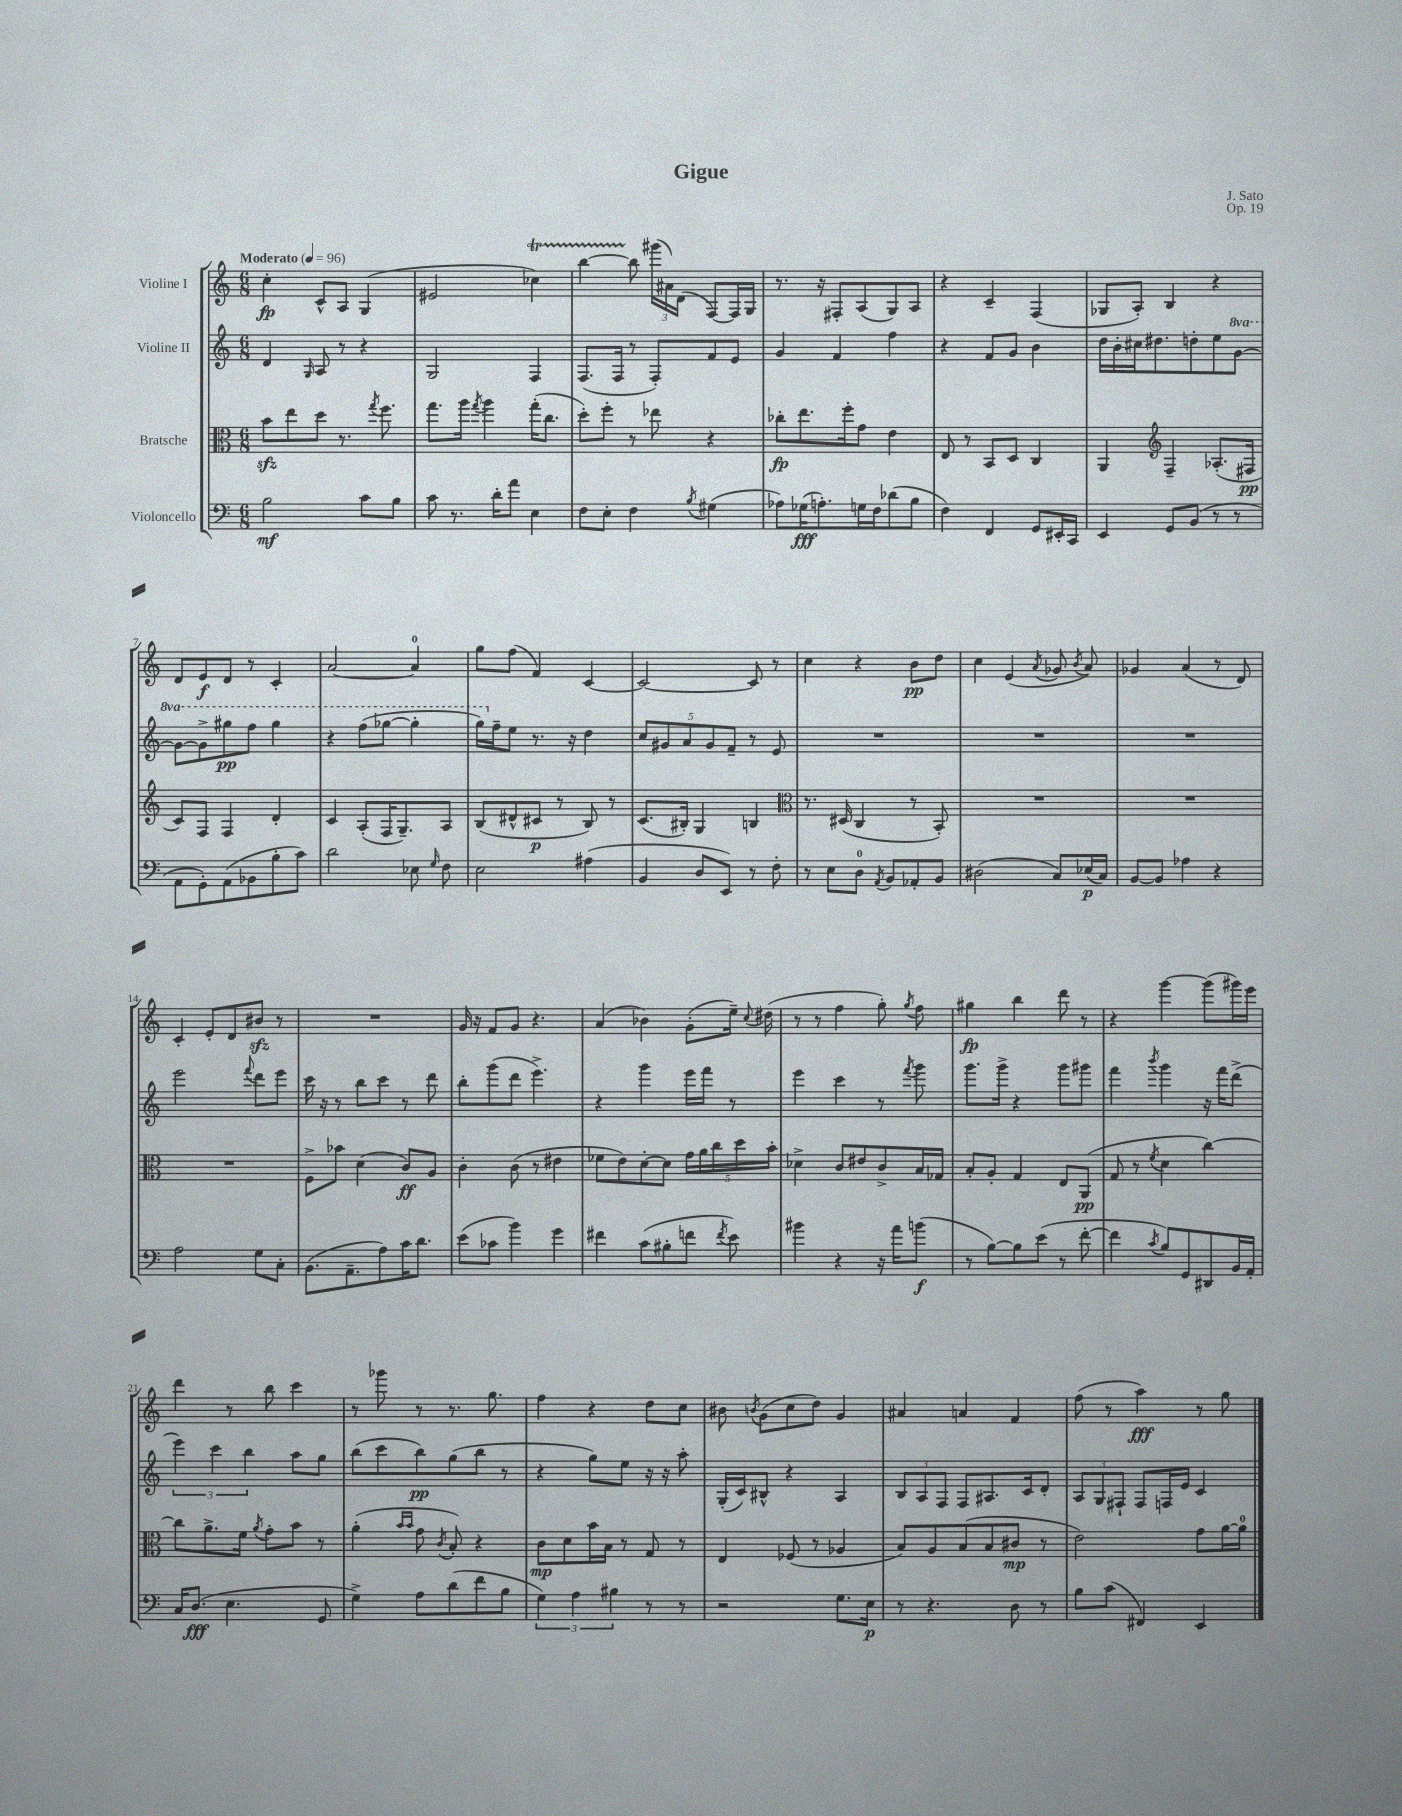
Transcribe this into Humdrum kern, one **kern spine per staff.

**kern	**dynam	**kern	**dynam	**kern	**dynam	**kern	**dynam
*part4	*part4	*part3	*part3	*part2	*part2	*part1	*part1
*staff4	*staff4	*staff3	*staff3	*staff2	*staff2	*staff1	*staff1
*I"Violoncello	*	*I"Bratsche	*	*I"Violine II	*	*I"Violine I	*
*clefF4	*	*clefC3	*	*clefG2	*	*clefG2	*
*k[]	*	*k[]	*	*k[]	*	*k[]	*
*M6/8	*	*M6/8	*	*M6/8	*	*M6/8	*
*MM96	*	*MM96	*	*MM96	*	*MM96	*
=1	=1	=1	=1	=1	=1	=1	=1
!	!	!	!	!	!	!LO:TX:a:B:t=Moderato	!
2B\	mf	8bzz\L	.	4d/	.	4cc'\	fp
.	.	8ee\	.	.	.	.	.
.	.	.	.	16qqG/	.	.	.
.	.	8dd\J	.	8A/	.	8c^^/L	.
.	.	8.r	.	8r	.	8A/J	.
8c\L	.	.	.	4r	.	(4G/	.
.	.	8qgg/	.	.	.	.	.
.	.	8.ff\	.	.	.	.	.
8B\J	.	.	.	.	.	.	.
=2	=2	=2	=2	=2	=2	=2	=2
8c\	.	8.gg\L	.	2G/	.	2e#X/	.
8.r	.	.	.	.	.	.	.
.	.	16aa\Jk	.	.	.	.	.
.	.	8qgg/	.	.	.	.	.
.	.	4aa\	.	.	.	.	.
16d'\KL	.	.	.	.	.	.	.
8a\J	.	.	.	.	.	.	.
4E\	.	(16gg'\KL	.	4F/	.	4cc-XT\)	.
.	.	8.cc\J	.	.	.	.	.
=3	=3	=3	=3	=3	=3	=3	=3
8F\L	.	8dd'\L)	.	(8.F/L	.	[4bbTTT\	.
8E'\J	.	8ff'\J	.	.	.	.	.
.	.	.	.	16F/Jk	.	.	.
4F\	.	8r	.	8r	.	8bb\]	.
.	.	8ee-X\	.	8F'/L)	.	(24ggg#X\LL	.
.	.	.	.	.	.	24a#X\)	.
.	.	.	.	.	.	(24d\JJ	.
8qB/	.	.	.	.	.	.	.
(4G#X\	.	4r	.	8f/	.	[8F/L)	.
.	.	.	.	8e/J	.	16F/L]	.
.	.	.	.	.	.	16G/JJ	.
=4	=4	=4	=4	=4	=4	=4	=4
8A-X\L)	.	8cc-X'\L	fp	4g/	.	8.r	.
(16G-X\K	fff	8.ee\	.	.	.	.	.
8.An'\)	.	.	.	.	.	16r	.
.	.	.	.	4f/	.	8F#X'/L	.
.	.	16ff'\k	.	.	.	.	.
16Gn\L	.	8g\J	.	.	.	(8A/	.
16F\J	.	.	.	.	.	.	.
(8d-X\	.	4e\	.	4ff\	.	8G/)	.
8B\J	.	.	.	.	.	8A/J	.
=5	=5	=5	=5	=5	=5	=5	=5
4F\)	.	8E/	.	4r	.	4r	.
.	.	8r	.	.	.	.	.
4FF/	.	8BB/L	.	8f/L	.	4c~/	.
.	.	8D/J	.	8g/J	.	.	.
8GG/L	.	4C/	.	4b\	.	(4F/	.
16EE#X'/L	.	.	.	.	.	.	.
16CC/JJ	.	.	.	.	.	.	.
=6	=6	=6	=6	=6	=6	=6	=6
4EE/	.	4AA/	.	16dd\LL	.	8G-X/L	.
.	.	.	.	16b'\	.	.	.
.	.	.	.	16cc#X\J	.	8A'/J)	.
.	.	.	.	8.dd#X\	.	.	.
*	*	*clefG2	*	*	*	*	*
8GG/L	.	4F~/	.	.	.	4B/	.
(8BB/J	.	.	.	8ddn'\	.	.	.
8r	.	(8.A-X'/L	.	8ee\	.	4r	.
*	*	*	*	*8va	*	*	*
8r	.	.	.	[8gg\J	.	.	.
.	.	16F#X/Jk	pp	.	.	.	.
!!LO:LB:g=z
=7	=7	=7	=7	=7	=7	=7	=7
8AA\L	.	8c/L)	.	8gg\L_	.	8d/L	.
8GG'\)	.	8F/J	.	8gg^\]	.	8e/	f
(8AA\	.	4F/	.	8ggg#X\	pp	8d/J	.
8BB-X\	.	.	.	8fff\J	.	8r	.
8B'\	.	4d'/	.	4ggg#\	.	4c'/	.
8c\J)	.	.	.	.	.	.	.
=8	=8	=8	=8	=8	=8	=8	=8
2d\	.	4c/	.	4r	.	[2a/	.
.	.	(8A'/L	.	(8fff\L	.	.	.
.	.	16F/K	.	[8ggg-X\J	.	.	.
.	.	8.G~/)	.	.	.	.	.
8E-X\	.	.	.	4ggg-'\]	.	4a/]	.
16qqG/	.	.	.	.	.	.	.
8F\	.	8A/J	.	.	.	.	.
=9	=9	=9	=9	=9	=9	=9	=9
2E\	.	(8B/L	.	16ggg\LL)	.	8gg\L	.
*	*	*	*	*X8va	*	*	*
.	.	.	.	16ff~\J	.	.	.
.	.	8d#X^^/	.	8ee\J	.	(8ff\J	.
.	.	8c#X/J	p	8.r	.	4f/)	.
.	.	8r	.	.	.	.	.
.	.	.	.	16r	.	.	.
(4A#X\	.	8B/)	.	4dd\	.	[4c/	.
.	.	8r	.	.	.	.	.
=10	=10	=10	=10	=10	=10	=10	=10
4BB/	.	(8.c/L	.	10cc/L	.	2c/_	.
.	.	.	.	10g#X/	.	.	.
.	.	16B#X'/Jk)	.	.	.	.	.
.	.	.	.	10a/	.	.	.
8D/L	.	4G/	.	.	.	.	.
.	.	.	.	10g#/	.	.	.
8EE/J)	.	.	.	.	.	.	.
.	.	.	.	10f~/J	.	.	.
8r	.	4Bn/	.	8r	.	8c/]	.
8F'\	.	.	.	8e/	.	8r	.
=11	=11	=11	=11	=11	=11	=11	=11
*	*	*clefC3	*	*	*	*	*
8r	.	8.r	.	2.r	.	4cc\	.
8E\L	.	.	.	.	.	.	.
.	.	(16D#X/	.	.	.	.	.
8D\J	.	4C/	.	.	.	4r	.
8qAA/	.	.	.	.	.	.	.
8BB/L	.	.	.	.	.	.	.
8AA-X'/	.	8r	.	.	.	8b\L	pp
8BB/J	.	8BB'/)	.	.	.	8dd\J	.
=12	=12	=12	=12	=12	=12	=12	=12
(2D#X\	.	2.r	.	2.r	.	4cc\	.
.	.	.	.	.	.	(4e/	.
.	.	.	.	.	.	8qa/	.
8C/L)	.	.	.	.	.	8g-X/	.
.	.	.	.	.	.	8qb/	.
(16E-X/L	p	.	.	.	.	8a/)	.
16C/JJ)	.	.	.	.	.	.	.
=13	=13	=13	=13	=13	=13	=13	=13
[8BB/L	.	2.r	.	2.r	.	4g-X/	.
8BB/J]	.	.	.	.	.	.	.
4A-X\	.	.	.	.	.	(4a/	.
4r	.	.	.	.	.	8r	.
.	.	.	.	.	.	8d/)	.
!!LO:LB:g=z
=14	=14	=14	=14	=14	=14	=14	=14
2A\	.	2.r	.	2eee\	.	4c'/	.
.	.	.	.	.	.	8e'/L	.
.	.	.	.	.	.	8d/	.
.	.	.	.	8qqfff/	.	.	.
8G\L	.	.	.	8ddd\L	.	8b#Xzz/J	.
8C'\J	.	.	.	8eee\J	.	8r	.
=15	=15	=15	=15	=15	=15	=15	=15
(8.BB\L	.	8F^\L	.	16ccc\	.	2.r	.
.	.	.	.	16r	.	.	.
.	.	8b-X\J	.	8r	.	.	.
8.AA~\	.	.	.	.	.	.	.
.	.	(4d\	.	8bb\L	.	.	.
8A\)	.	.	.	8ccc\J	.	.	.
16c\K	.	8c/L)	ff	8r	.	.	.
8.d\J	.	.	.	.	.	.	.
.	.	8A/J	.	8ddd\	.	.	.
=16	=16	=16	=16	=16	=16	=16	=16
(8e\L	.	4c'\	.	8bb'\L	.	16g/	.
.	.	.	.	.	.	16r	.
8c-X\J	.	.	.	(8ggg\	.	8f/L	.
4b\)	.	(8c\	.	8ddd\J	.	8g/J	.
.	.	8r	.	4.eee^\)	.	4.r	.
4g\	.	4e#X\	.	.	.	.	.
=17	=17	=17	=17	=17	=17	=17	=17
4f#X\	.	8f-X\L	.	4r	.	(4a/	.
.	.	8e\)	.	.	.	.	.
(8c\L	.	[8d'\	.	4ggg\	.	4b-X\)	.
8B#X'\	.	8d\J]	.	.	.	.	.
8fn\J	.	20g\LL	.	16eee\LL	.	(8g'\L	.
.	.	20a\	.	.	.	.	.
.	.	.	.	16fff\JJ	.	.	.
.	.	20cc\	.	.	.	.	.
8qf/	.	.	.	.	.	.	.
8e\)	.	.	.	8r	.	16ee~\Jk)	.
.	.	20dd\	.	.	.	.	.
.	.	.	.	.	.	8qqcc/	.
.	.	.	.	.	.	(16dd#X\	.
.	.	20b'\JJ	.	.	.	.	.
=18	=18	=18	=18	=18	=18	=18	=18
4b#X\	.	4d-X^\	.	4eee\	.	8r	.
.	.	.	.	.	.	8r	.
4r	.	8c/L	.	4ccc\	.	4ff\	.
.	.	8e#X/	.	.	.	.	.
16r	.	8c^/	.	8r	.	8gg'\)	.
16a\KL	.	.	.	.	.	.	.
.	.	.	.	8qfff/	.	8qgg/	.
(8bn\J	f	16B/L	.	8ggg\	.	8ff\	.
.	.	16G-X/JJ	.	.	.	.	.
=19	=19	=19	=19	=19	=19	=19	=19
8r	.	8B'/L	.	8.ggg\L	.	4gg#X\	fp
[8B\L)	.	8A'/J	.	.	.	.	.
.	.	.	.	16ggg^\Jk	.	.	.
8B\]	.	4G/	.	4r	.	4bb\	.
(8e\J	.	.	.	.	.	.	.
8r	.	8E/L	.	8ggg\L	.	8ddd\	.
[8f'\	.	(8AA/J	pp	8ggg#X\J	.	8r	.
=20	=20	=20	=20	=20	=20	=20	=20
4f\]	.	8G/	.	4fff\	.	4r	.
.	.	8r	.	.	.	.	.
8qc/	.	8qf/	.	8qbbb/	.	.	.
8B/L)	.	4d\	.	4ggg\	.	[4ggg\	.
8GG/	.	.	.	.	.	.	.
8DD#X/	.	[4cc\)	.	16r	.	(8ggg\L]	.
.	.	.	.	16fff\KL	.	.	.
16BB/L	.	.	.	(8ddd^\J	.	16ggg#X\L)	.
16AA'/JJ	.	.	.	.	.	16eee\JJ	.
!!LO:LB:g=z
=21	=21	=21	=21	=21	=21	=21	=21
16C/KL	.	8cc\L]	.	6eee\)	.	4ddd\	.
(8.D/J	fff	.	.	.	.	.	.
.	.	8.a^\	.	.	.	.	.
.	.	.	.	6ccc\	.	.	.
4.E\	.	.	.	.	.	8r	.
.	.	16f\Jk	.	.	.	.	.
.	.	.	.	6bb\	.	.	.
.	.	8qa/	.	.	.	.	.
.	.	8g'\L	.	.	.	8bb\	.
.	.	8b\J	.	8aa\L	.	4ccc\	.
8GG/	.	8r	.	8gg\J	.	.	.
=22	=22	=22	=22	=22	=22	=22	=22
4G^\)	.	(4a'\	.	(8bb\L	.	8r	.
.	.	.	.	8ccc\	.	8ggg-X\	.
.	.	16qqb/LL	.	.	.	.	.
.	.	16qqb/JJ	.	.	.	.	.
8A\L	.	8g\	.	8bb\)	pp	8r	.
.	.	8qc/	.	.	.	.	.
(8d\	.	8B'/)	.	(8gg\	.	8.r	.
8f\	.	4r	.	8bb\J	.	.	.
.	.	.	.	.	.	8.gg\	.
8B\J	.	.	.	8r	.	.	.
=23	=23	=23	=23	=23	=23	=23	=23
6G\)	.	8c\L	mp	4r	.	4ff\	.
.	.	8d\	.	.	.	.	.
6A\	.	.	.	.	.	.	.
.	.	16b\L	.	8gg\L)	.	4r	.
.	.	16B\JJ	.	.	.	.	.
6B#X\	.	.	.	.	.	.	.
.	.	8r	.	8ee\J	.	.	.
8r	.	8G/	.	16r	.	8dd\L	.
.	.	.	.	16r	.	.	.
8r	.	8r	.	8aa'\	.	8cc\J	.
=24	=24	=24	=24	=24	=24	=24	=24
2r	.	4E/	.	(16G'/LL	.	8b#X\	.
.	.	.	.	16c/J)	.	.	.
.	.	.	.	.	.	8qbn/	.
.	.	.	.	8B#X^^/J	.	(8g\L	.
.	.	(8F-X/	.	4r	.	8cc\	.
.	.	8r	.	.	.	8dd\J)	.
8.G\L	.	4A-X/	.	4A/	.	4g/	.
16E\Jk	p	.	.	.	.	.	.
=25	=25	=25	=25	=25	=25	=25	=25
8r	.	8B/L)	.	12B/L	.	4a#X/	.
.	.	.	.	12A/	.	.	.
4.r	.	8A/	.	.	.	.	.
.	.	.	.	12F/J	.	.	.
.	.	(8B/	.	8F/L	.	4an/	.
.	.	8B/	.	8.A#X/	.	.	.
8D\	.	8c#X/J	mp	.	.	4f/	.
.	.	.	.	16c/k	.	.	.
8r	.	8r	.	8d'/J	.	.	.
=26	=26	=26	=26	=26	=26	=26	=26
8B\L	.	2e\)	.	12A/L	.	(8ff\	.
.	.	.	.	12G/	.	.	.
(8c\J	.	.	.	.	.	8r	.
.	.	.	.	12F#X`/J	.	.	.
4FF#X/)	.	.	.	8F#/L	.	4aa\)	fff
.	.	.	.	16Fn/L	.	.	.
.	.	.	.	16e/JJ	.	.	.
4EE/	.	8g\L	.	4c/	.	8r	.
.	.	[16a\L	.	.	.	8gg\	.
.	.	16a\JJ]	.	.	.	.	.
==	==	==	==	==	==	==	==
*-	*-	*-	*-	*-	*-	*-	*-
